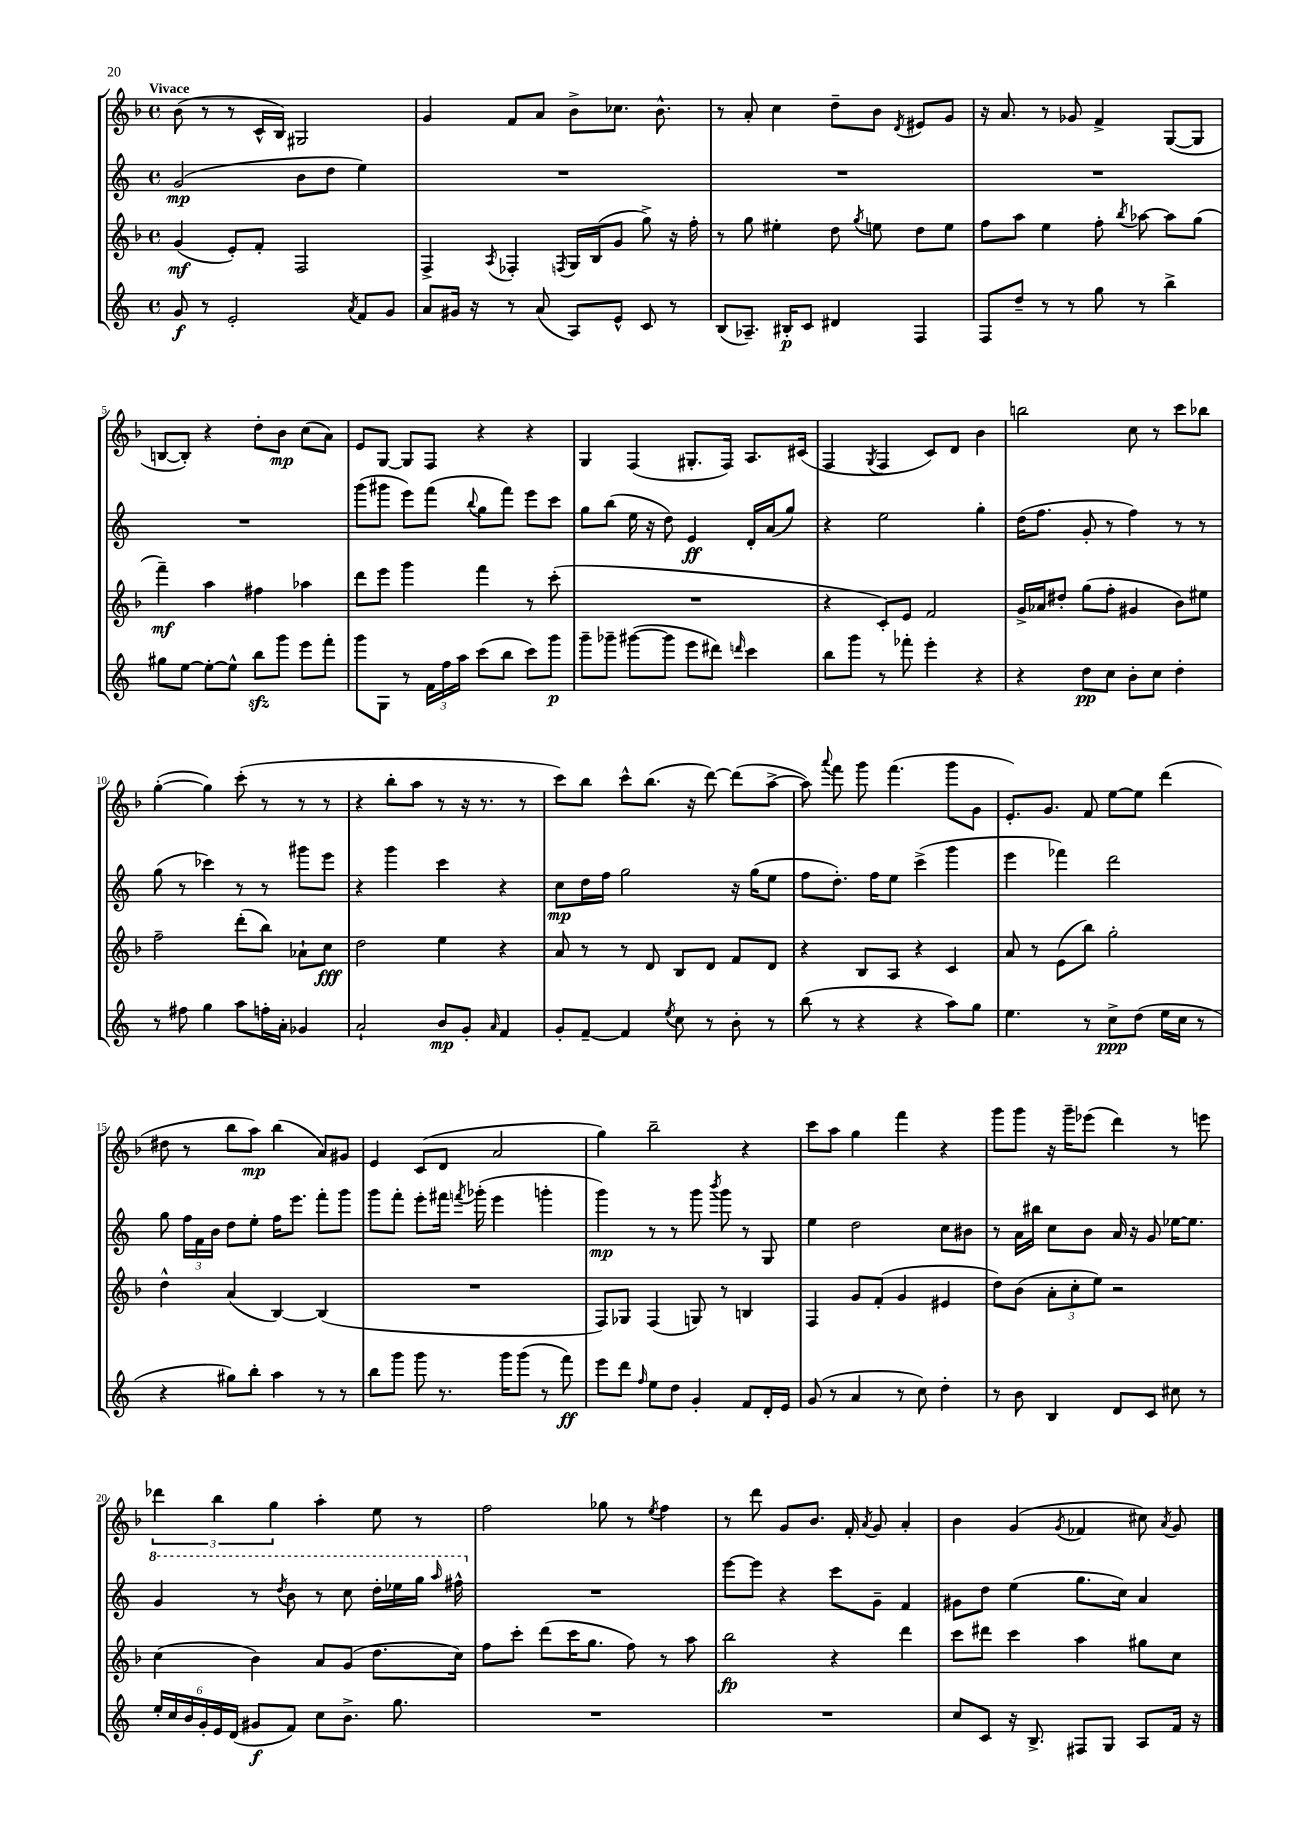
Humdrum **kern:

**kern	**dynam	**kern	**dynam	**kern	**dynam	**kern	**dynam
*part4	*part4	*part3	*part3	*part2	*part2	*part1	*part1
*staff4	*staff4	*staff3	*staff3	*staff2	*staff2	*staff1	*staff1
*clefG2	*	*clefG2	*	*clefG2	*	*clefG2	*
*k[]	*	*k[b-]	*	*k[]	*	*k[b-]	*
*M4/4	*	*M4/4	*	*M4/4	*	*M4/4	*
*met(c)	*	*met(c)	*	*met(c)	*	*met(c)	*
=1	=1	=1	=1	=1	=1	=1	=1
!	!	!	!	!	!	!LO:TX:a:B:t=Vivace	!
8g/	f	(4g/	mf	(2g/	mp	(8b-\	.
8r	.	.	.	.	.	8r	.
2e'/	.	8e'/L)	.	.	.	8r	.
.	.	8f'/J	.	.	.	16c^^/LL	.
.	.	.	.	.	.	16B-/JJ)	.
.	.	2F/	.	8b\L	.	2G#X/	.
.	.	.	.	8dd\J	.	.	.
8qa/	.	.	.	.	.	.	.
8f/L	.	.	.	4ee\)	.	.	.
8g/J	.	.	.	.	.	.	.
=2	=2	=2	=2	=2	=2	=2	=2
8a/L	.	4F^/	.	1r	.	4g/	.
16g#X/Jk	.	.	.	.	.	.	.
16r	.	.	.	.	.	.	.
.	.	8qA/	.	.	.	.	.
8r	.	4F-X'/	.	.	.	8f/L	.
(8a/	.	.	.	.	.	8a/J	.
.	.	8qFn/	.	.	.	.	.
8A/L)	.	16G/LL	.	.	.	8b-^\L	.
.	.	(16B-/J	.	.	.	.	.
8e^^/J	.	8g/J	.	.	.	8.cc-X\J	.
8c/	.	8gg^\)	.	.	.	.	.
.	.	.	.	.	.	8.b-^^\	.
8r	.	16r	.	.	.	.	.
.	.	16ff'\	.	.	.	.	.
=3	=3	=3	=3	=3	=3	=3	=3
(8B/L	.	8r	.	1r	.	8r	.
8.A-X~/J)	.	8gg\	.	.	.	8a'/	.
.	.	4ee#X'\	.	.	.	4cc\	.
16B#X'/KL	p	.	.	.	.	.	.
8c/J	.	.	.	.	.	.	.
4d#X/	.	8dd\	.	.	.	8dd~\L	.
.	.	8qgg/	.	.	.	.	.
.	.	8een\	.	.	.	8b-\J	.
.	.	.	.	.	.	8qd/	.
4F/	.	8dd\L	.	.	.	8e#X/L	.
.	.	8ee\J	.	.	.	8g/J	.
=4	=4	=4	=4	=4	=4	=4	=4
8F/L	.	8ff\L	.	1r	.	16r	.
.	.	.	.	.	.	8.a/	.
8dd~/J	.	8aa\J	.	.	.	.	.
8r	.	4ee\	.	.	.	8r	.
8r	.	.	.	.	.	8g-X/	.
8gg\	.	8ff'\	.	.	.	4f^/	.
.	.	8qbb-/	.	.	.	.	.
8r	.	[8aa-X\	.	.	.	.	.
4bb^\	.	8aa-\L]	.	.	.	([8G/L	.
.	.	(8gg\J	.	.	.	8G/J]	.
!!LO:LB:g=z
=5	=5	=5	=5	=5	=5	=5	=5
8gg#X\L	.	4fff~\)	mf	1r	.	[8Bn/L	.
[8ee\J	.	.	.	.	.	8B'/J])	.
8ee'\L_	.	4aa\	.	.	.	4r	.
8ee^^\J]	.	.	.	.	.	.	.
8bbzz\L	.	4ff#X\	.	.	.	8dd'\L	.
8ggg\J	.	.	.	.	.	8b-\J	mp
8eee\L	.	4aa-X\	.	.	.	(8cc\L	.
8fff'\J	.	.	.	.	.	8a\J)	.
=6	=6	=6	=6	=6	=6	=6	=6
8ggg\L	.	8ddd\L	.	(8ggg\L	.	8e/L	.
8G\J	.	8eee\J	.	8ggg#X\J	.	[8G/J	.
8r	.	4ggg\	.	8eee\L)	.	8G/L]	.
24f\LL	.	.	.	(8fff\J	.	8F/J	.
24ff\	.	.	.	.	.	.	.
24aa\JJ	.	.	.	.	.	.	.
.	.	.	.	8qqbb/	.	.	.
(8ccc\L	.	4fff\	.	8gg\L	.	4r	.
8bb\J	.	.	.	8fff\J)	.	.	.
8ccc\L)	.	8r	.	8eee\L	.	4r	.
8ggg\J	p	(8ccc'\	.	8ccc\J	.	.	.
=7	=7	=7	=7	=7	=7	=7	=7
8ggg~\L	.	1r	.	8gg\L	.	4G/	.
8ggg-X~\J	.	.	.	(8bb\J	.	.	.
([8ggg#X\L	.	.	.	16ee\	.	(4F/	.
.	.	.	.	16r	.	.	.
8ggg#\J]	.	.	.	8dd\)	.	.	.
8eee\L	.	.	.	4e/	ff	8.G#X'/L	.
8ddd#X\J)	.	.	.	.	.	.	.
.	.	.	.	.	.	16F/Jk)	.
16qqdddn/	.	.	.	.	.	.	.
4ccc\	.	.	.	16d'/LL	.	8.A/L	.
.	.	.	.	(16a/J	.	.	.
.	.	.	.	8gg/J)	.	.	.
.	.	.	.	.	.	(16c#X/Jk	.
=8	=8	=8	=8	=8	=8	=8	=8
8bb\L	.	4r	.	4r	.	4F/	.
8ggg\J	.	.	.	.	.	.	.
.	.	.	.	.	.	8qG/	.
8r	.	8c'/L)	.	2ee\	.	4F/	.
8fff-X'\	.	8e/J	.	.	.	.	.
4eee'\	.	2f/	.	.	.	8c/L)	.
.	.	.	.	.	.	8d/J	.
4r	.	.	.	4gg'\	.	4b-\	.
=9	=9	=9	=9	=9	=9	=9	=9
4r	.	16g^/LL	.	(16dd\KL	.	2bbn\	.
.	.	16a-X/J	.	8.ff\J	.	.	.
.	.	8dd#X'/J	.	.	.	.	.
8dd\L	pp	(8gg\L	.	8g'/	.	.	.
8cc\J	.	8ff'\J	.	8r	.	.	.
8b'\L	.	4g#X/	.	4ff\)	.	8cc\	.
8cc\J	.	.	.	.	.	8r	.
4dd'\	.	8b-\L)	.	8r	.	8ccc\L	.
.	.	8ee#X\J	.	8r	.	8bb-X\J	.
!!LO:LB:g=z
=10	=10	=10	=10	=10	=10	=10	=10
8r	.	2ff~\	.	(8gg\	.	([4gg'\	.
8ff#X\	.	.	.	8r	.	.	.
4gg\	.	.	.	4ccc-X\)	.	4gg\])	.
8aa\L	.	(8ddd'\L	.	8r	.	(8ccc'\	.
16ffn'\L	.	8bb-\J)	.	8r	.	8r	.
16a'\JJ	.	.	.	.	.	.	.
4g-X/	.	8a-X`\L	.	8ggg#X\L	.	8r	.
.	.	8cc\J	fff	8eee\J	.	8r	.
=11	=11	=11	=11	=11	=11	=11	=11
2a`/	.	2dd\	.	4r	.	4r	.
.	.	.	.	4ggg\	.	8bb-'\L	.
.	.	.	.	.	.	8aa\J	.
8b/L	mp	4ee\	.	4ccc\	.	8r	.
8g'/J	.	.	.	.	.	16r	.
.	.	.	.	.	.	8.r	.
16qqa/	.	.	.	.	.	.	.
4f/	.	4r	.	4r	.	.	.
.	.	.	.	.	.	8r	.
=12	=12	=12	=12	=12	=12	=12	=12
8g'/L	.	8a/	.	8cc\L	mp	8ccc\L)	.
[8f~/J	.	8r	.	16dd\L	.	8bb-\J	.
.	.	.	.	16ff\JJ	.	.	.
4f/]	.	8r	.	2gg\	.	8ccc^^\L	.
.	.	8d/	.	.	.	(8.bb-\J	.
8qee/	.	.	.	.	.	.	.
8cc\	.	8B-/L	.	.	.	.	.
.	.	.	.	.	.	16r	.
8r	.	8d/J	.	.	.	[8ddd\)	.
8b'\	.	8f/L	.	16r	.	(8ddd\L]	.
.	.	.	.	(16gg\KL	.	.	.
8r	.	8d/J	.	8ee\J	.	[8aa^\J	.
=13	=13	=13	=13	=13	=13	=13	=13
(8bb\	.	4r	.	8ff\L	.	8aa\])	.
.	.	.	.	.	.	8qqaaa/	.
8r	.	.	.	8.dd'\J)	.	8fff\	.
4r	.	8B-/L	.	.	.	8ggg\	.
.	.	.	.	16ff\KL	.	.	.
.	.	8A/J	.	8ee\J	.	(4.fff\	.
4r	.	4r	.	(4ccc^\	.	.	.
8aa\L)	.	4c/	.	4ggg\	.	8ggg\L	.
8gg\J	.	.	.	.	.	8g\J	.
=14	=14	=14	=14	=14	=14	=14	=14
4.ee\	.	8a/	.	4eee\	.	8.e'/L)	.
.	.	8r	.	.	.	.	.
.	.	.	.	.	.	8.g/J	.
.	.	(8e\L	.	4fff-X\)	.	.	.
8r	.	8bb-\J)	.	.	.	8f/	.
8cc^\L	ppp	2gg'\	.	2ddd\	.	[8ee\L	.
(8dd\J	.	.	.	.	.	8ee\J]	.
16ee\LL	.	.	.	.	.	(4ddd\	.
16cc\JJ	.	.	.	.	.	.	.
8r	.	.	.	.	.	.	.
!!LO:LB:g=z
=15	=15	=15	=15	=15	=15	=15	=15
4r	.	4dd^^\	.	8gg\	.	8dd#X\	.
.	.	.	.	24ff\LL	.	8r	.
.	.	.	.	24f\	.	.	.
.	.	.	.	24b\JJ	.	.	.
8gg#X\L)	.	(4a/	.	8dd\L	.	8bb-\L	.
8bb'\J	.	.	.	8ee'\J	.	8aa\J)	mp
4aa\	.	[4B-/)	.	16ff\KL	.	(4bb-\	.
.	.	.	.	8.eee\J	.	.	.
8r	.	(4B-/]	.	8fff'\L	.	8a/L)	.
8r	.	.	.	8ggg\J	.	8g#X/J	.
=16	=16	=16	=16	=16	=16	=16	=16
8bb\L	.	1r	.	8ggg\L	.	4e/	.
8ggg\J	.	.	.	8fff'\J	.	.	.
8ggg\	.	.	.	8eee'\L	.	(8c/L	.
8.r	.	.	.	16fff#X\Jk	.	8d/J	.
.	.	.	.	8qfffn/	.	.	.
.	.	.	.	(16ggg-X'\	.	.	.
.	.	.	.	4eee\	.	2a/	.
16ggg\KL	.	.	.	.	.	.	.
(8ggg\J	.	.	.	.	.	.	.
8r	.	.	.	4gggn'\	.	.	.
8fff\)	ff	.	.	.	.	.	.
=17	=17	=17	=17	=17	=17	=17	=17
8eee\L	.	8F/L)	.	4ggg\)	mp	4gg\)	.
8ddd\J	.	8G-X/J	.	.	.	.	.
16qqff/	.	.	.	.	.	.	.
8ee\L	.	(4F/	.	8r	.	2bb-~\	.
8dd\J	.	.	.	8r	.	.	.
4g'/	.	8Gn/)	.	8ggg\	.	.	.
.	.	.	.	8qbbb/	.	.	.
.	.	8r	.	8ggg\	.	.	.
8f/L	.	4Bn/	.	8r	.	4r	.
16d'/L	.	.	.	8G/	.	.	.
16e/JJ	.	.	.	.	.	.	.
=18	=18	=18	=18	=18	=18	=18	=18
(8g/	.	4F/	.	4ee\	.	8ccc\L	.
8r	.	.	.	.	.	8aa\J	.
4a/	.	8g/L	.	2dd\	.	4gg\	.
.	.	(8f'/J	.	.	.	.	.
8r	.	4g/	.	.	.	4fff\	.
8cc\)	.	.	.	.	.	.	.
4dd'\	.	4e#X/	.	8cc\L	.	4r	.
.	.	.	.	8b#X\J	.	.	.
=19	=19	=19	=19	=19	=19	=19	=19
8r	.	8dd\L)	.	8r	.	8ggg\L	.
8b\	.	(8b-\J	.	16a\LL	.	8ggg\J	.
.	.	.	.	16bb#X\JJ	.	.	.
4B/	.	12a'\L	.	8cc\L	.	16r	.
.	.	.	.	.	.	16ggg~\KL	.
.	.	12cc'\	.	.	.	.	.
.	.	.	.	8b\J	.	(8eee-X\J	.
.	.	12ee\J)	.	.	.	.	.
8d/L	.	2r	.	16a/	.	4ddd\)	.
.	.	.	.	16r	.	.	.
8c/J	.	.	.	8g/	.	.	.
8cc#X\	.	.	.	[16ee-X\KL	.	8r	.
.	.	.	.	8.ee-\J]	.	.	.
8r	.	.	.	.	.	8eeen\	.
!!LO:LB:g=z
=20	=20	=20	=20	=20	=20	=20	=20
*	*	*	*	*8va	*	*	*
24ee'/LL	.	(4cc\	.	4gg/	.	6ddd-X\	.
24cc/	.	.	.	.	.	.	.
24b/	.	.	.	.	.	.	.
24g'/	.	.	.	.	.	.	.
24e/	.	.	.	.	.	6bb-\	.
(24d/JJ	.	.	.	.	.	.	.
8g#X/L	f	4b-\)	.	8r	.	.	.
.	.	.	.	.	.	6gg\	.
.	.	.	.	8qddd/	.	.	.
8f/J)	.	.	.	8bb\	.	.	.
8cc\L	.	8a/L	.	8r	.	4aa'\	.
8.b^\J	.	(8g/J	.	8ccc\	.	.	.
.	.	8.dd\L	.	16ddd'\LL	.	8ee\	.
8.gg\	.	.	.	16eee-X\	.	.	.
.	.	.	.	16ggg\JJ	.	8r	.
.	.	.	.	16qqaaa/	.	.	.
.	.	16cc\Jk)	.	16fff#X^^\	.	.	.
=21	=21	=21	=21	=21	=21	=21	=21
*	*	*	*	*X8va	*	*	*
1r	.	8ff\L	.	1r	.	2ff\	.
.	.	8ccc'\J	.	.	.	.	.
.	.	(8ddd\L	.	.	.	.	.
.	.	16ccc\K	.	.	.	.	.
.	.	8.gg\J	.	.	.	.	.
.	.	.	.	.	.	8gg-X\	.
.	.	8ff\)	.	.	.	8r	.
.	.	.	.	.	.	8qee/	.
.	.	8r	.	.	.	4ff\	.
.	.	8aa\	.	.	.	.	.
=22	=22	=22	=22	=22	=22	=22	=22
1r	.	2bb-\	fp	[8eee\L	.	8r	.
.	.	.	.	8eee\J]	.	8ddd\	.
.	.	.	.	4r	.	8g/L	.
.	.	.	.	.	.	8.b-/J	.
.	.	4r	.	8ccc\L	.	.	.
.	.	.	.	.	.	16f'/	.
.	.	.	.	.	.	8qa/	.
.	.	.	.	8g~\J	.	8g/	.
.	.	4ddd\	.	4f/	.	4a'/	.
=23	=23	=23	=23	=23	=23	=23	=23
8cc/L	.	8ccc\L	.	8g#X\L	.	4b-\	.
8c/J	.	8ddd#X\J	.	8dd\J	.	.	.
16r	.	4ccc\	.	(4ee\	.	(4g/	.
8.B^/	.	.	.	.	.	.	.
.	.	.	.	.	.	8qg/	.
8F#X/L	.	4aa\	.	8.gg\L	.	4f-X/	.
8G/J	.	.	.	.	.	.	.
.	.	.	.	16cc\Jk)	.	.	.
8A/L	.	8gg#X\L	.	4a/	.	8cc#X\)	.
.	.	.	.	.	.	8qa/	.
16f/Jk	.	8cc\J	.	.	.	8g/	.
16r	.	.	.	.	.	.	.
==	==	==	==	==	==	==	==
*-	*-	*-	*-	*-	*-	*-	*-
